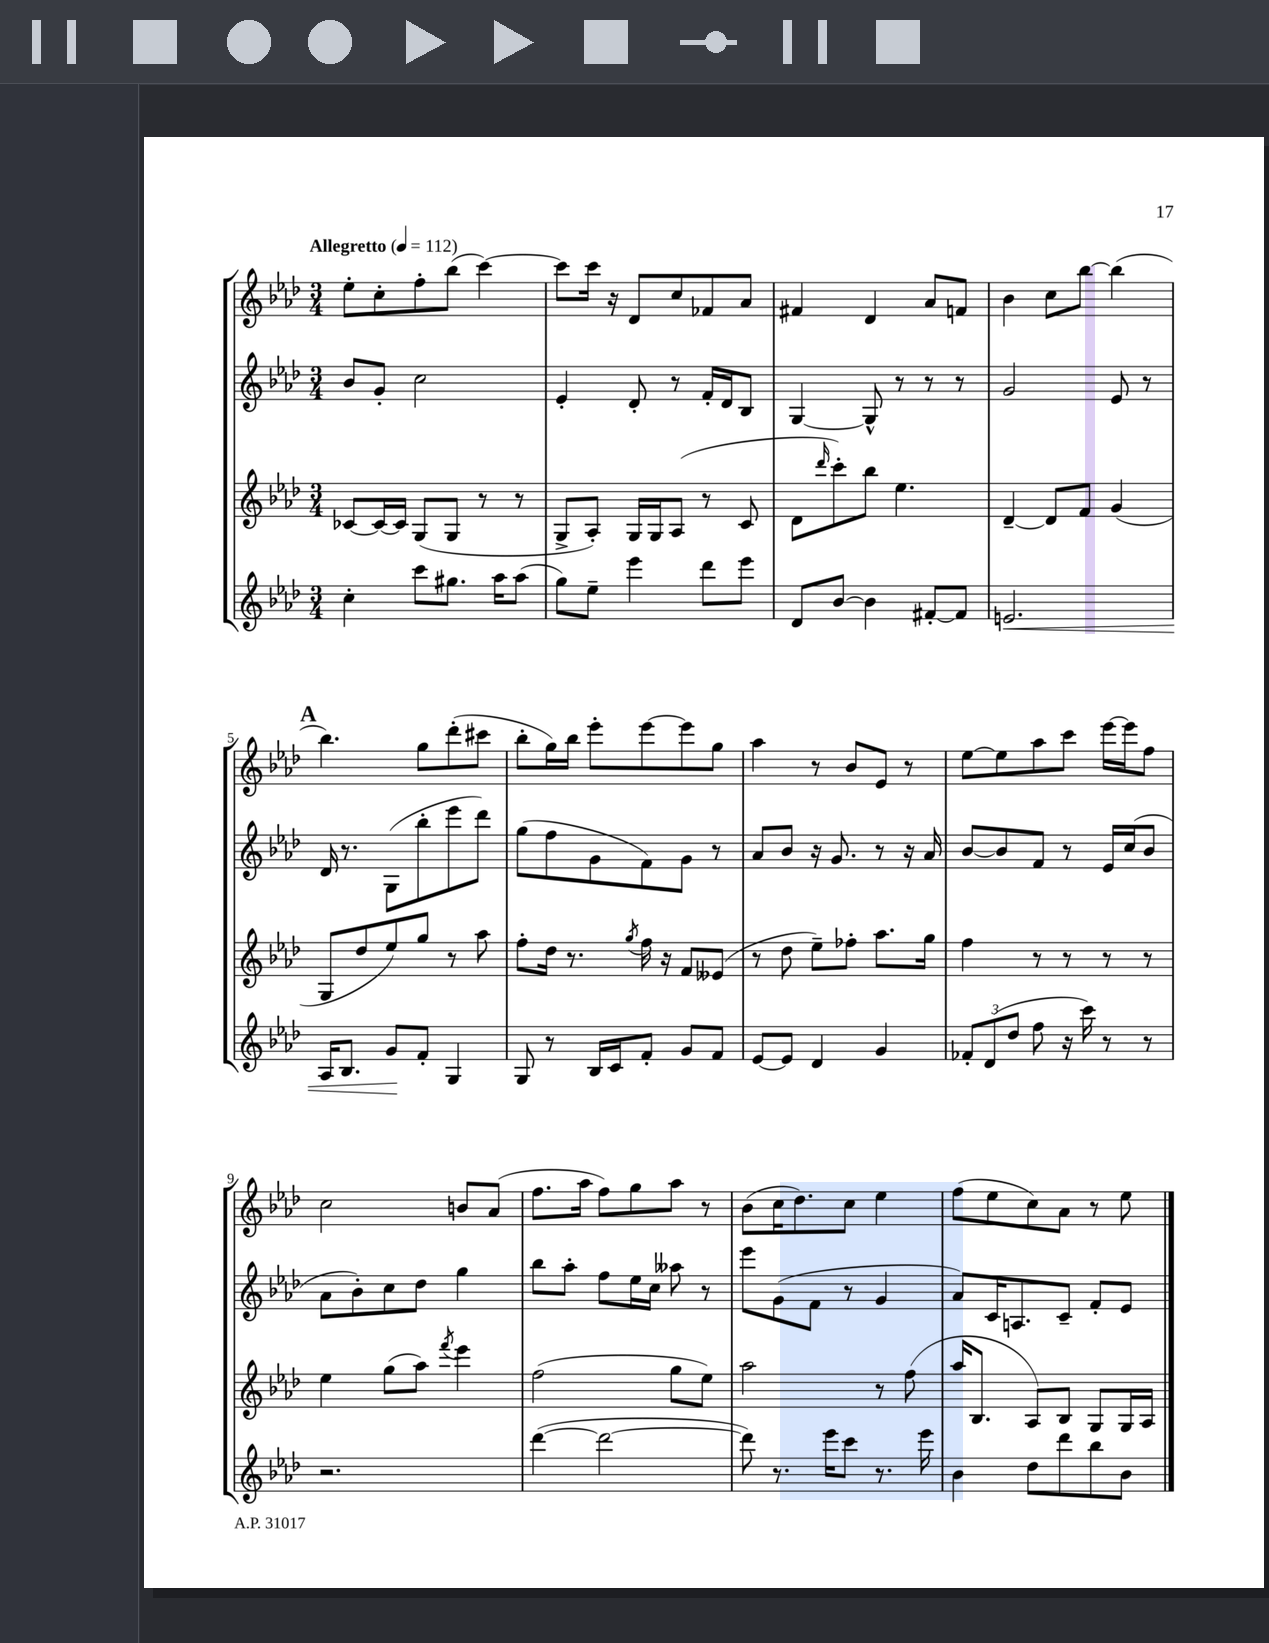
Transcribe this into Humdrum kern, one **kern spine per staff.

**kern	**kern	**kern	**kern
*staff4	*staff3	*staff2	*staff1
*clefG2	*clefG2	*clefG2	*clefG2
*k[b-e-a-d-]	*k[b-e-a-d-]	*k[b-e-a-d-]	*k[b-e-a-d-]
*M3/4	*M3/4	*M3/4	*M3/4
*MM112	*MM112	*MM112	*MM112
4cc'\	[8c-/L	8b-/L	8ee-'\L
.	16c-/_L	8g'/J	8cc'\
.	16c-/]JJ	.	.
8ccc\L	(8G/L	2cc\	8ff'\
8.gg#\J	8G/J	.	(8bb-\J
.	8r	.	[4ccc\)
16aa-\LK	.	.	.
(8aa-\J	8r	.	.
=	=	=	=
8gg\L)	8G^/L	4e-'/	8ccc\]L
8ee-~\J	8A-'/J)	.	16ccc\Jk
.	.	.	16r
4eee-\	16G/LL	8d-'/	8d-/L
.	16G/J	.	.
.	(8A-/J	8r	8cc/
8ddd-\L	8r	16f'/LL	8f-/
.	.	16d-/J	.
8eee-\J	8c/	8B-/J	8a-/J
=	=	=	=
8d-/L	8d-\L	[4G/	4f#/
.	16qqddd-/	.	.
[8b-/J	8ccc'\)	.	.
4b-\]	8bb-\J	8G^^/]	4d-/
.	4.ee-\	8r	.
[8f#'/L	.	8r	8a-/L
8f#/]J	.	8r	8f/J
=	=	=	=
2.e/	[4d-~/	2g/	4b-\
.	8d-/]L	.	8cc\L
.	8f/J	.	[8bb-\J
.	(4g/	8e-/	(4bb-\]
.	.	8r	.
=	=	=	=
16A-/LK	8G/L	16d-/	4.bb-\)
8.B-/J	.	8.r	.
.	8dd-/	.	.
8g/L	8ee-/)	(8G\L	.
8f'/J	8gg/J	8bb-'\	8gg\L
4G/	8r	8eee-\	(8ddd-'\
.	8aa-\	8ddd-\J)	8ccc#\J
=	=	=	=
8G/	8ff'\L	(8gg\L	8bb-'\L
8r	16dd-\Jk	8ff\	16gg\L)
.	8.r	.	16bb-\JJ
16B-/LL	.	8g\	8eee-'\L
16c/J	.	.	.
.	8qgg/	.	.
8f'/J	16ff\	8f\)	[8eee-\
.	16r	.	.
8g/L	8f/L	8g\J	8eee-\]
8f/J	(8e--/J	8r	8gg\J
=	=	=	=
[8e-/L	8r	8a-/L	4aa-\
8e-/]J	8dd-\	8b-/J	.
4d-/	8ee-~\L)	16r	8r
.	.	8.g/	.
.	8ff-'\J	.	8b-/L
4g/	8.aa-\L	8r	8e-/J
.	.	16r	8r
.	16gg\Jk	16a-/	.
=	=	=	=
12f-'/L	4ff\	[8b-/L	[8ee-\L
(12d-/	.	.	.
.	.	8b-/]	8ee-\]
12dd-/J	.	.	.
8ff\	8r	8f/J	8aa-\
16r	8r	8r	8ccc\J
16ccc\)	.	.	.
8r	8r	16e-/LL	[16eee-\LL
.	.	(16cc/J	16eee-\]J
8r	8r	8b-/J	8ff\J
=	=	=	=
2.r	4ee-\	8a-\L	2cc\
.	.	8b-'\)	.
.	(8gg\L	8cc\	.
.	8aa-\J)	8dd-\J	.
.	8qfff/	.	.
.	4eee-\	4gg\	8b/L
.	.	.	(8a-/J
=	=	=	=
([4ddd-\	(2ff\	8bb-\L	8.ff\L
.	.	8aa-'\J	.
.	.	.	16aa-\Jk
2ddd-\_	.	8ff\L	8ff\L)
.	.	16ee-\L	8gg\
.	.	16cc\JJ	.
.	8gg\L	8aa--\	8aa-\J
.	8ee-\J)	8r	8r
=	=	=	=
8ddd-\])	2aa-\	8eee-\L	(8b-\L
8.r	.	(8g\	16cc\K
.	.	.	8.dd-\)
.	.	8f\J	.
16eee-\LK	.	.	.
8ccc\J	.	8r	8cc\J
8.r	8r	4g/	4ee-\
.	(8ff\	.	.
16eee-\	.	.	.
=	=	=	=
4b-\	16aa-/LK	8a-/L)	(8ff\L
.	8.B-/J	.	.
.	.	16c/K	8ee-\
.	.	8.A/	.
8dd-\L	8A-/L)	.	8cc\)
8ddd-\	8B-/J	8c~/J	8a-\J
8bb-\	8G/L	8f'/L	8r
8b-\J	16G/L	8e-/J	8ee-\
.	16A-/JJ	.	.
==	==	==	==
*-	*-	*-	*-
